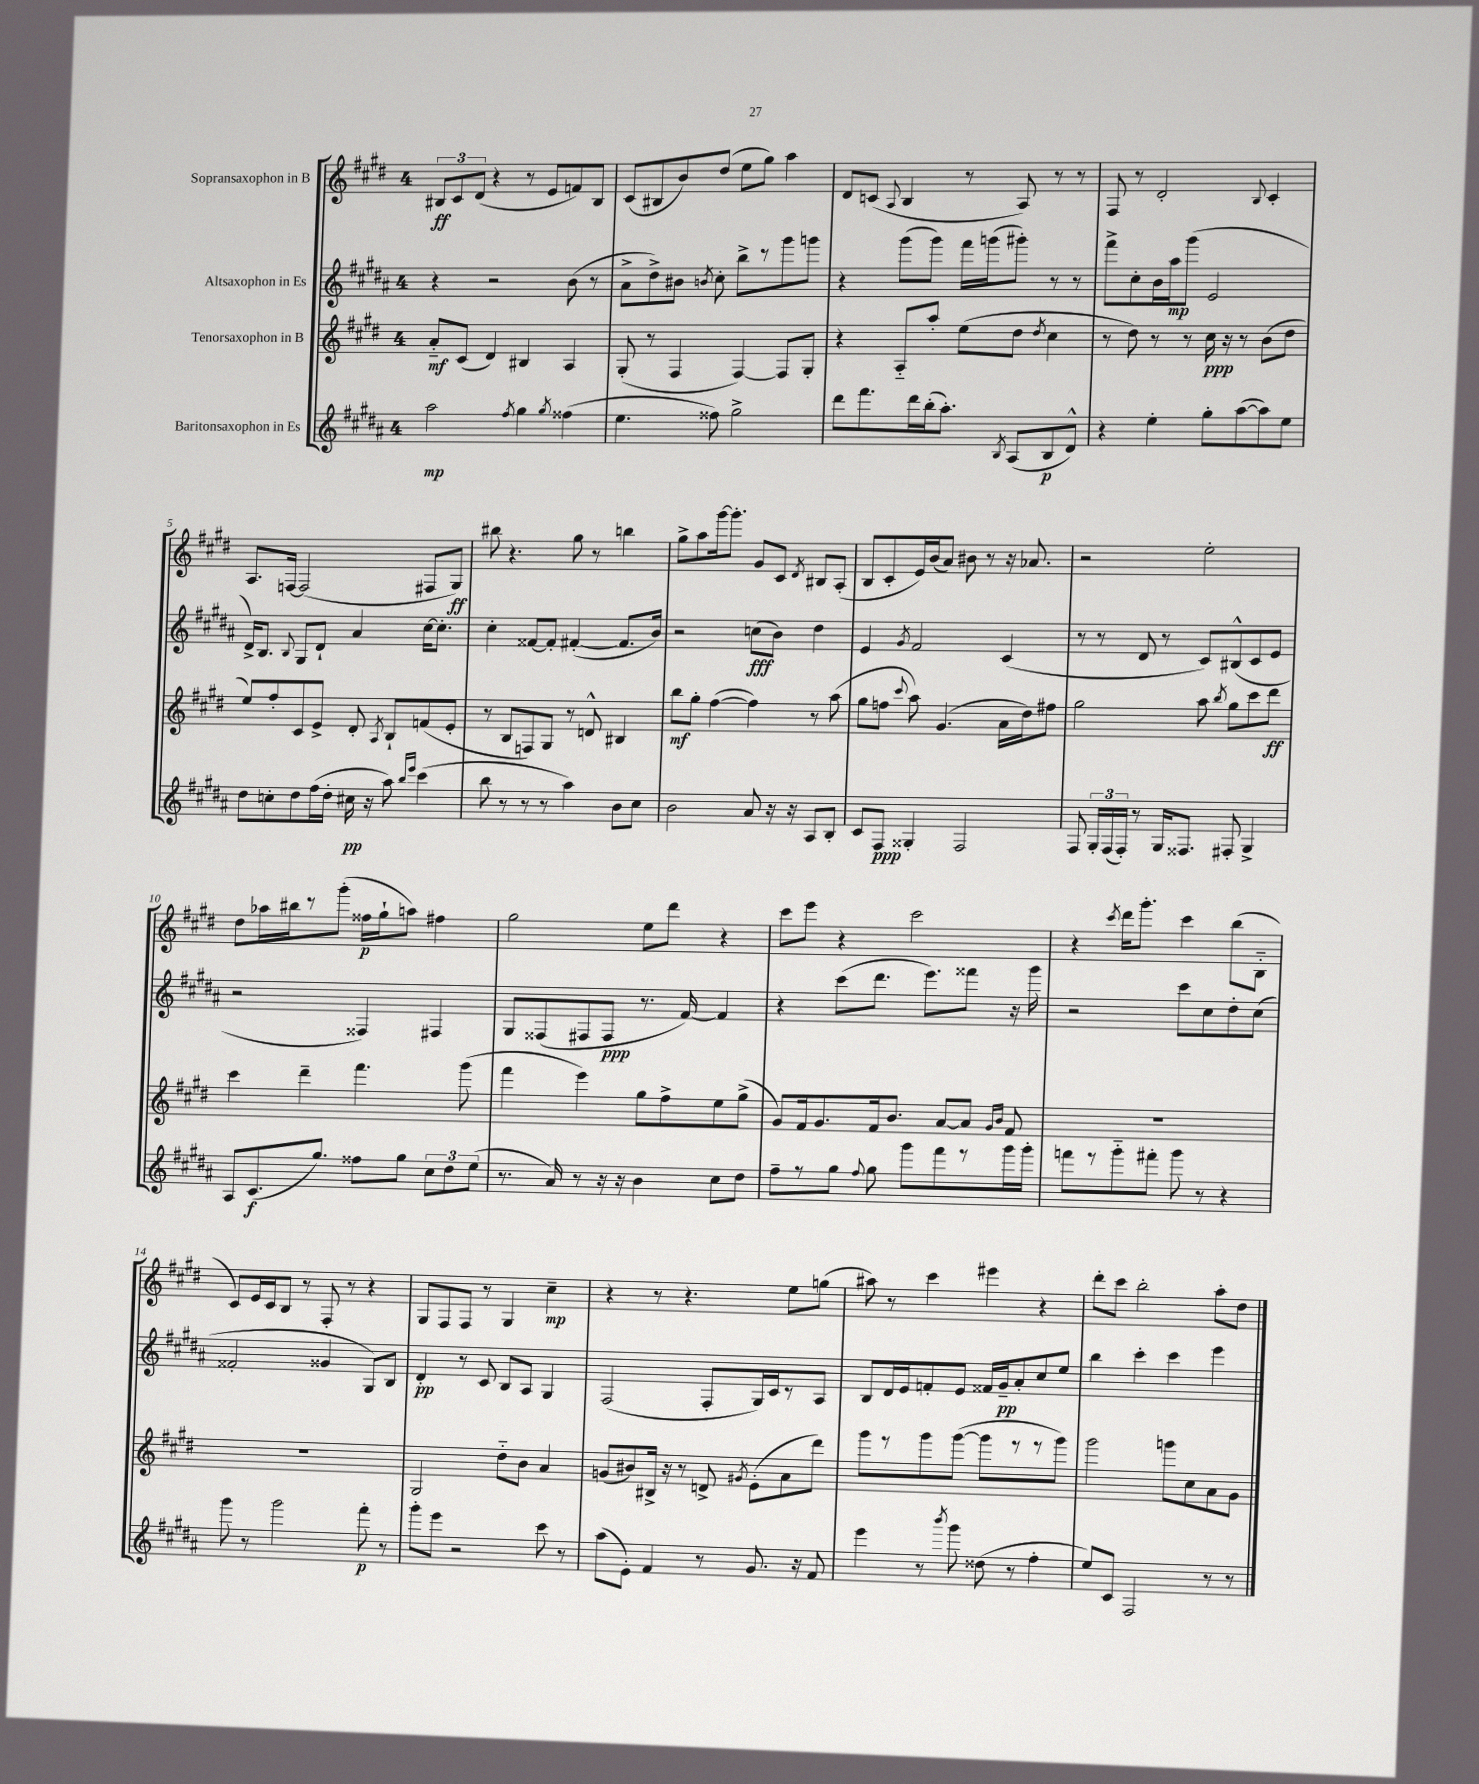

**kern	**kern	**kern	**kern
*staff4	*staff3	*staff2	*staff1
*clefG2	*clefG2	*clefG2	*clefG2
*k[f#c#g#d#a#]	*k[f#c#g#d#]	*k[f#c#g#d#a#]	*k[f#c#g#d#]
*M4/4	*M4/4	*M4/4	*M4/4
2aa#	8a'~	4r	12B#
.	.	.	12c#
.	(8c#	.	.
.	.	.	(12d#
.	4d#)	2r	4r
8qff#	.	.	.
4gg#	4B#	.	8r
.	.	.	8e
8qgg#	.	.	.
(4ff##	4A	(8b	8f)
.	.	8r	8B#
=	=	=	=
4.ee	(8G#'	8a#^	(8c#
.	8r	8dd#^)	8B#
.	4F#	8b#	8b)
.	.	8qb	.
8ff##)	.	8cc#'	(8dd#
2gg#^	[4F#)	8bb^	8ee
.	.	8r	8gg#)
.	8F#]	8ggg#	4aa
.	8G#'	8ggg	.
=	=	=	=
8ddd#	4r	4r	8d#
8.fff#	.	.	(8c
.	.	.	8qqA
.	8A'~	(8ggg#	4B
16ddd#	.	.	.
(16bb'	8aa'	8ggg#)	.
8.aa#')	.	.	.
.	(8ee	16fff#	8r
.	.	(16ggg	.
8qB	.	.	.
(8A#	8dd#	8ggg#')	8A)
.	8qdd#	.	.
8B	4cc#	8r	8r
8d#^^)	.	8r	8r
=	=	=	=
4r	8r	8fff#^	8F#
.	8dd#)	8cc#'	8r
4ee'	8r	16b	2d#'
.	.	16aa#	.
.	8r	(8ggg#	.
8gg#'	16cc#	2e	.
.	16r	.	.
([8aa#	8r	.	.
.	.	.	8qqB
8aa#])	(8b	.	4c#'
8ee	8dd#	.	.
=	=	=	=
8dd#	8ee)	16d#^)	8.A
.	.	8.B	.
8cc'	8ff#'	.	.
.	.	.	[16F
.	.	8qqB	.
8dd#	8c#	8G#	(2F]
(16ff#	8e^	8d#`	.
16dd#'	.	.	.
16cc#	8d#'	4a#	.
16r	.	.	.
.	8qA	.	.
8aa#)	8B`	.	.
16qqbb	.	.	.
16qqeee	.	.	.
(4ccc#	(8f	[16cc#	8F#
.	.	8.cc#']	.
.	8e'	.	8G#)
=	=	=	=
8bb	8r	4cc#'	8bb#
8r	8B	.	4.r
8r	8F)	[8f##	.
8r	8G#	8f##']	.
4aa#)	8r	([4f#'	8gg#
.	8d^^	.	8r
8b	4B#	8.f#]	4bb
8cc#	.	.	.
.	.	16b)	.
=	=	=	=
2b	8bb	2r	8gg#^
.	8gg#'	.	8aa
.	([4ff#	.	[16ggg#
.	.	.	8.ggg#']
8a#	4ff#])	(8cc	8g#
16r	.	8b)	8c#
16r	.	.	.
.	.	.	8qd#
8A#	8r	4dd#	8B#
8B'	(8aa	.	(8A'
=	=	=	=
8c#	8gg#	4e	8B
8F#	8ff	.	8c#'
.	8qqccc#	8qg#	.
4G##'	8aa)	2f#	16e)
.	.	.	(16b
.	(4.g#	.	8a)
2F#	.	.	8b#
.	.	.	8r
.	16a	(4c#	16r
.	16dd#)	.	8.a-
.	8ff#	.	.
=	=	=	=
8F#	2gg#	8r	2r
24G#'	.	8r	.
(24F#	.	.	.
24F#')	.	.	.
8r	.	8d#	.
16G#	.	8r	.
8.F##	.	.	.
.	8aa	8c#)	2ee'
.	8qbb	.	.
8F#'	8gg#	(8B#^^	.
4G#^	8ccc#	8c#	.
.	8ddd#	8e	.
=	=	=	=
8A#	4ccc#	2r	8dd#
(8.c#	.	.	16aa-
.	.	.	16bb#
.	4ddd#~	.	8r
8.gg#)	.	.	.
.	.	.	(8ggg#'
8ff##	4.fff#	4F##)	16ff##
.	.	.	16gg#`
8gg#	.	.	8aa)
12cc#	.	4F#	4ff#
12dd#	.	.	.
.	(8ggg#	.	.
(12ee	.	.	.
=	=	=	=
8.r	4fff#	8G#	2gg#
.	.	(8F##	.
16a#)	.	.	.
8r	4eee)	8F#	.
16r	.	8F#	.
16r	.	.	.
4b	8gg#	8.r	8ee
.	8ff#^	.	8ddd#
.	.	[16f#)	.
8cc#	8ee	4f#]	4r
8dd#	(8gg#^	.	.
=	=	=	=
8ff#~	8g#)	4r	8ccc#
8r	16f#	.	8eee
.	8.g#	.	.
8gg#	.	(8ccc#	4r
8qqff#	.	.	.
8gg#	16f#	8.ddd#	.
.	8.b	.	.
8ggg#	.	.	2ccc#
.	.	8.eee)	.
8fff#	[8a	.	.
8r	8a]	8fff##	.
.	16qqg#	.	.
.	16qqb	.	.
16ggg#	8f#	16r	.
16ggg#'	.	16ggg#	.
=	=	=	=
8fff	1r	2r	4r
8r	.	.	.
.	.	.	8qccc#
8ggg#'~	.	.	16ddd#
.	.	.	8.ggg#'
8fff#'	.	.	.
8ggg#	.	8ccc#	4ccc#
8r	.	8cc#	.
4r	.	8dd#'	(8bb
.	.	(8cc#	8B'~
=	=	=	=
8ggg#	1r	2f##'	8c#)
8r	.	.	16e
.	.	.	16c#
2ggg#	.	.	8B
.	.	.	8r
.	.	4g##	8F#'
.	.	.	8r
8fff#'	.	8G#)	4r
8r	.	8B	.
=	=	=	=
8ggg#'	2G#	4d#'	8G#
8eee	.	.	8F#
2r	.	8r	8F#
.	.	8c#	8r
.	8dd#'~	8B	4G#
.	8b	8A#	.
8ccc#	4a	4G#	4cc#~
8r	.	.	.
=	=	=	=
(8aa#	(8g	(2F#	4r
8e')	8b#)	.	.
4f#	16B#^	.	8r
.	16r	.	.
.	8r	.	4.r
8r	8d^	8F#'	.
.	8qg#	.	.
8.g#	(8e'	16G#)	.
.	.	16c#	.
.	8a	8r	8ee
16r	.	.	.
8f#	8ddd#)	8A#	(8gg
=	=	=	=
4eee	8ggg#	8B	8aa#)
.	8r	16d#	8r
.	.	16e	.
8r	8ggg#	8f'	4ccc#
8qbbb	.	.	.
8ggg#	([8ggg#	8e	.
(8dd##	8ggg#]	16f##	4eee#
.	.	16g#~	.
8r	8r	8a#'	.
4ff#'	8r	8cc#	4r
.	8ggg#)	8ee	.
=	=	=	=
8ee)	2ggg#	4bb	8ddd#'
8c#	.	.	8ccc#
2F#	.	4ccc#'	2bb'
.	8ggg	4ccc#	.
.	8cc#	.	.
8r	8a	4eee	8aa'
8r	8g#	.	8dd#
==	==	==	==
*-	*-	*-	*-
